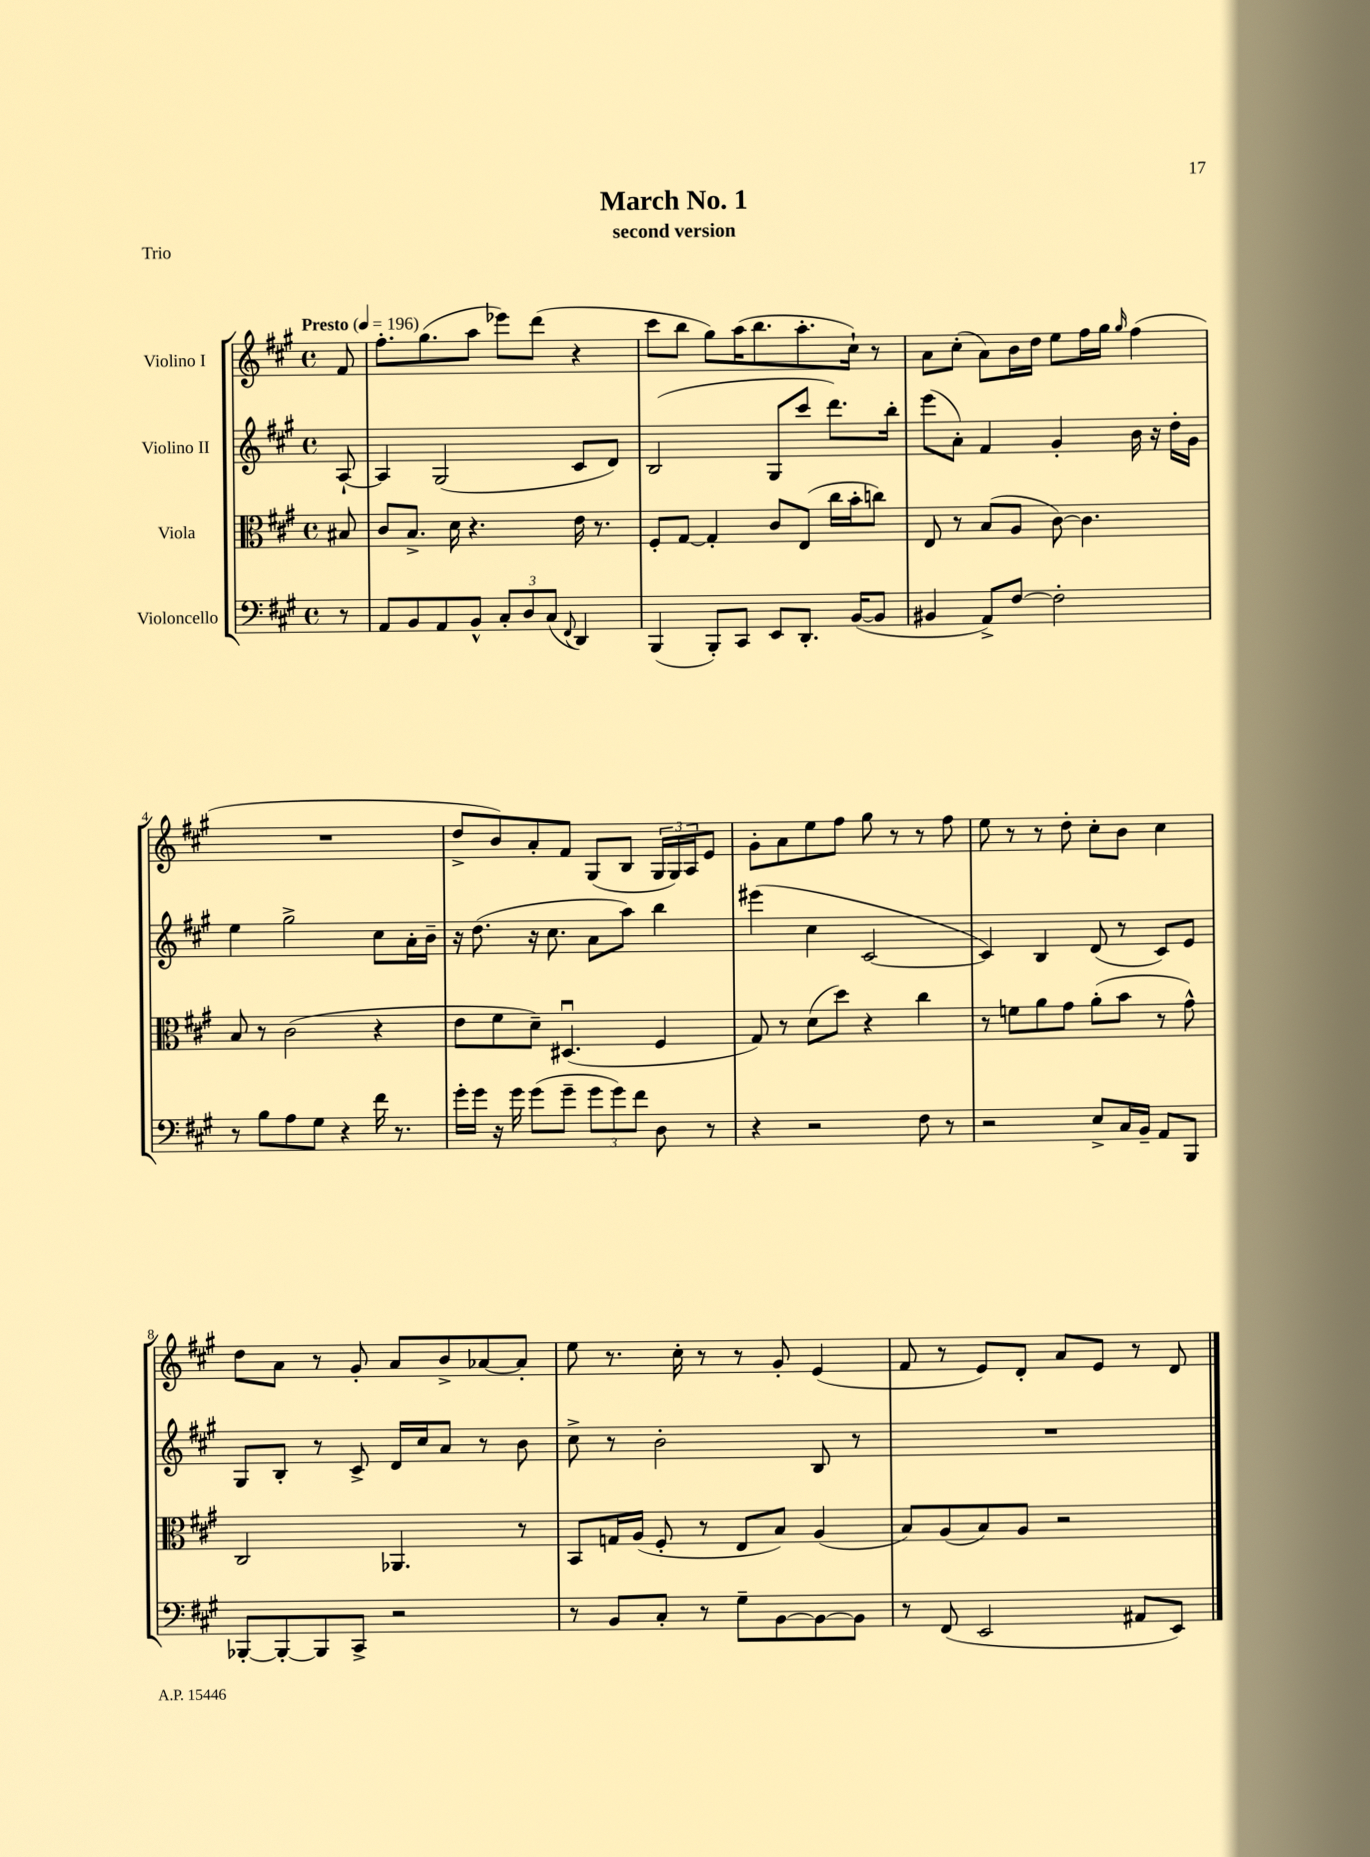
\header { title = "March No. 1" subtitle = "second version" piece = "Trio" }
<<
\new StaffGroup <<
\new Staff = "s0" \with { instrumentName = "Violino I" } {
    \clef treble \key a \major \defaultTimeSignature \time 4/4 \partial 8 \tempo "Presto" 4 = 196
    fis'8 |
    fis''8.-. gis''8.( a''8 ees'''8) d'''8( r4 |
    cis'''8 b''8 gis''8) a''16( b''8. a''8.-. cis''16-!) r8 |
    a'8 cis''8-.( a'8) b'16 d''16 e''8 fis''16 gis''16 \grace { gis''16 } fis''4( |
    R1 |
    d''8-> b'8) a'8-. fis'8 gis8( b8 \tuplet 3/2 { gis16 gis16) a16 } e'8 |
    gis'8-. a'8 e''8 fis''8 gis''8 r8 r8 fis''8 |
    e''8 r8 r8 d''8-. cis''8-. b'8 cis''4 |
    d''8 a'8 r8 gis'8-. a'8 b'8-> aes'8~ aes'8-. |
    e''8 r8. cis''16-. r8 r8 gis'8-. e'4( |
    fis'8 r8 e'8) d'8-. a'8 e'8 r8 d'8 \bar "|." |
}
\new Staff = "s1" \with { instrumentName = "Violino II" } {
    \clef treble \key a \major \defaultTimeSignature \time 4/4 \partial 8
    a8~-! |
    a4 gis2( cis'8 d'8) |
    b2( gis8 cis'''8 d'''8.) b''16-. |
    e'''8( a'8-.) fis'4 gis'4-. b'16 r16 d''16-. gis'16 |
    e''4 gis''2-> cis''8 a'16-. b'16-- |
    r16 d''8.( r16 cis''8. a'8 a''8) b''4 |
    eis'''4( cis''4 cis'2~ |
    cis'4) b4 d'8( r8 cis'8) e'8 |
    gis8 b8-. r8 cis'8-> d'16 cis''16 a'8 r8 b'8 |
    cis''8-> r8 b'2-. b8 r8 |
    R1 \bar "|." |
}
\new Staff = "s2" \with { instrumentName = "Viola" } {
    \clef alto \key a \major \defaultTimeSignature \time 4/4 \partial 8
    bis8 |
    cis'8 b8.-> d'16 r4. e'16 r8. |
    fis8-. gis8~ gis4-. cis'8 e8( cis''16 b'16-. c''8) |
    e8 r8 b8( a8 cis'8~) cis'4. |
    b8 r8 cis'2( r4 |
    e'8 fis'8 d'8--) dis4.\downbow( fis4 |
    gis8) r8 d'8( d''8) r4 cis''4 |
    r8 f'8 a'8 gis'8 a'8-.( b'8 r8 gis'8-^) |
    cis2 aes,4. r8 |
    b,8 g16 a16( fis8-. r8 e8 b8) a4( |
    b8) a8( b8) a8 r2 \bar "|." |
}
\new Staff = "s3" \with { instrumentName = "Violoncello" } {
    \clef bass \key a \major \defaultTimeSignature \time 4/4 \partial 8
    r8 |
    a,8 b,8 a,8 b,8-^ \tuplet 3/2 { cis8-. d8 cis8( } \appoggiatura { fis,8 } d,4) |
    b,,4( b,,8-.) cis,8 e,8 d,8.-. b,16~( b,8 |
    bis,4 a,8->) fis8~ fis2-. |
    r8 b8 a8 gis8 r4 fis'16 r8. |
    gis'16-. gis'16 r16 gis'16 gis'8( gis'8-- \tuplet 3/2 { gis'8 gis'8) fis'8 } d8 r8 |
    r4 r2 fis8 r8 |
    r2 e8-> cis16 b,16-- a,8 b,,8 |
    bes,,8~-. bes,,8~-. bes,,8 cis,8-> r2 |
    r8 b,8 cis8-. r8 gis8-- b,8~ b,8~ b,8 |
    r8 fis,8( e,2 ais,8 e,8) \bar "|." |
}
>>
>>
